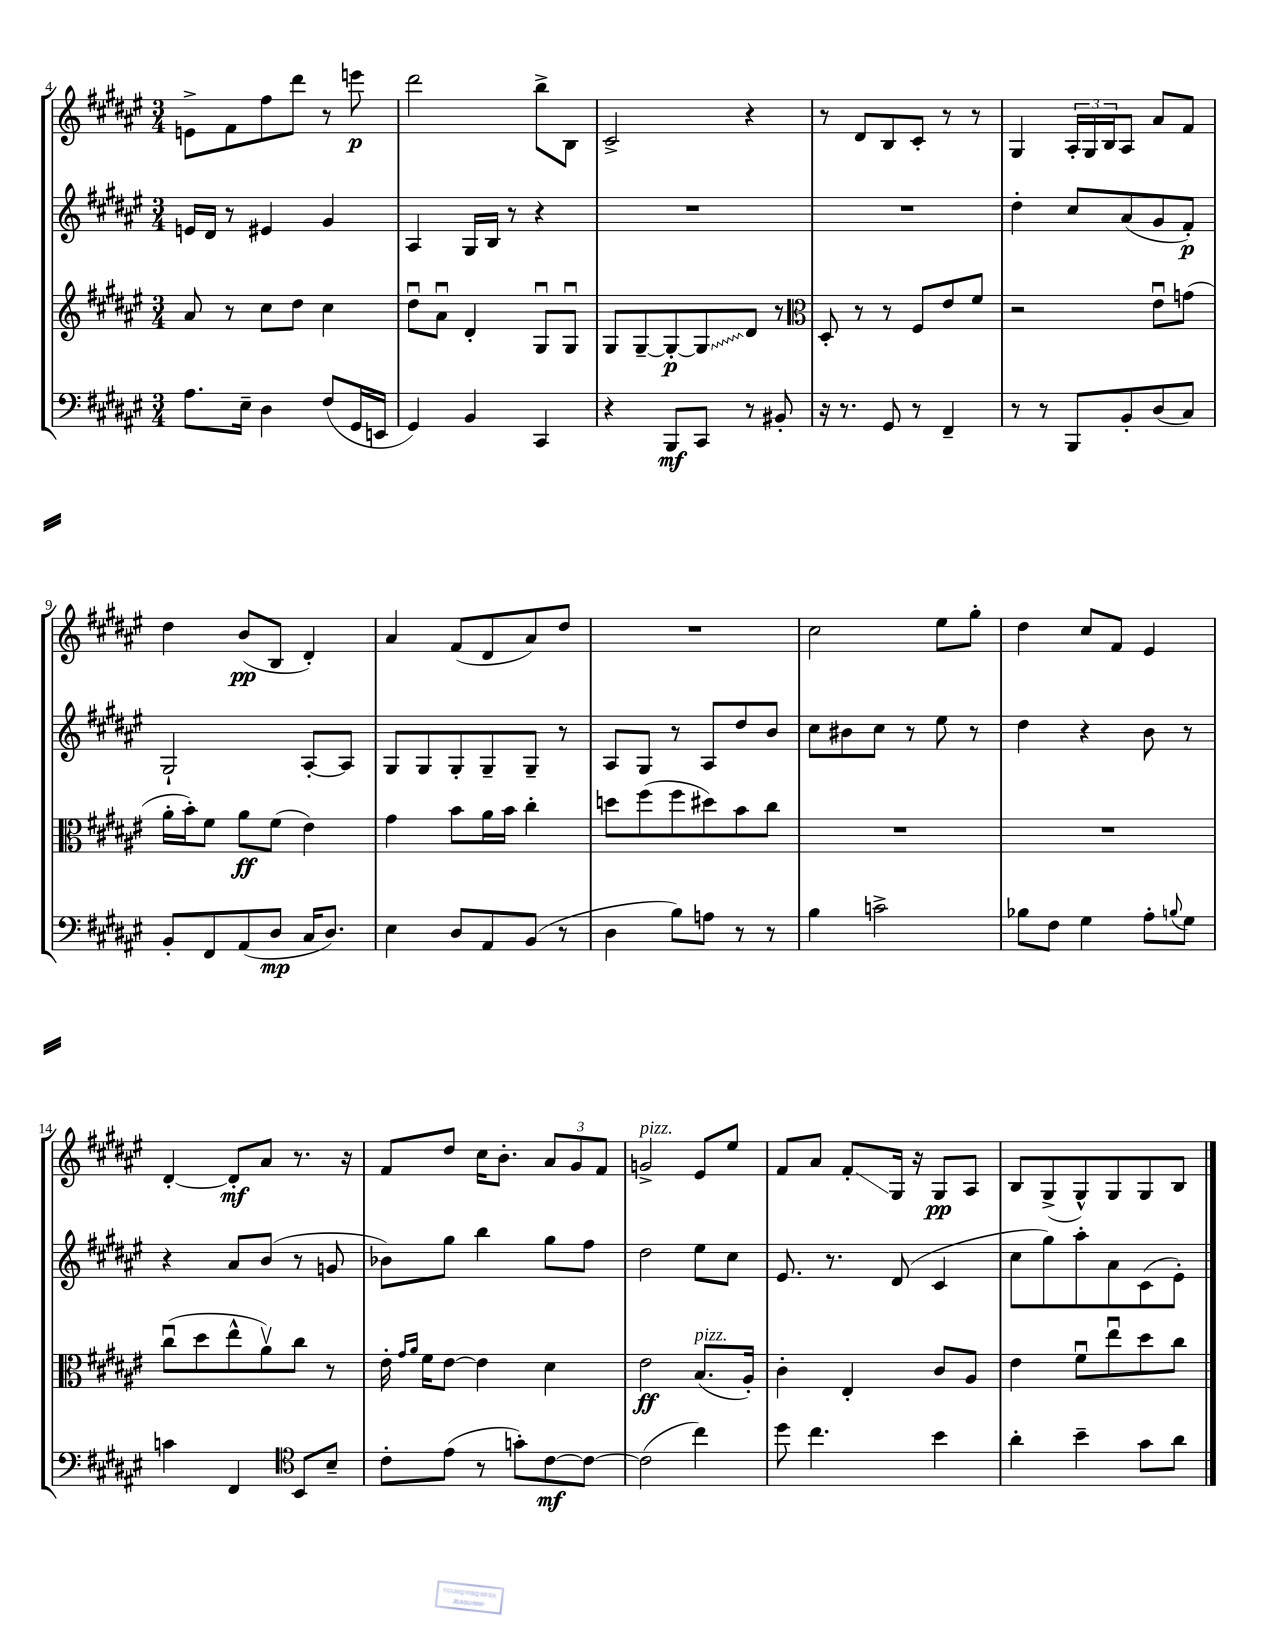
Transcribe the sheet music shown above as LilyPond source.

<<
\new StaffGroup <<
\new Staff = "s0" {
    \clef treble \key fis \major \numericTimeSignature \time 3/4
    e'8-> fis'8 fis''8 dis'''8 r8 e'''8\p |
    dis'''2 b''8-> b8 |
    cis'2-> r4 |
    r8 dis'8 b8 cis'8-. r8 r8 |
    gis4 \tuplet 3/2 { ais16-. gis16 b16 } ais8 ais'8 fis'8 |
    dis''4 b'8\pp( b8 dis'4-.) |
    ais'4 fis'8( dis'8 ais'8) dis''8 |
    R2. |
    cis''2 eis''8 gis''8-. |
    dis''4 cis''8 fis'8 eis'4 |
    dis'4~-. dis'8-.\mf ais'8 r8. r16 |
    fis'8 dis''8 cis''16 b'8.-. \tuplet 3/2 { ais'8 gis'8 fis'8 } |
    g'2->^\markup { \italic "pizz." } eis'8 eis''8 |
    fis'8 ais'8 fis'8-.\glissando gis16 r16 gis8\pp ais8 |
    b8 gis8->( gis8-^) gis8 gis8 b8 \bar "|." |
}
\new Staff = "s1" {
    \clef treble \key fis \major \numericTimeSignature \time 3/4
    e'16 dis'16 r8 eis'4 gis'4 |
    ais4 gis16 b16 r8 r4 |
    R2. |
    R2. |
    dis''4-. cis''8 ais'8( gis'8 fis'8-.\p) |
    gis2-! ais8~-. ais8 |
    gis8 gis8 gis8-. gis8-- gis8-- r8 |
    ais8 gis8 r8 ais8 dis''8 b'8 |
    cis''8 bis'8 cis''8 r8 eis''8 r8 |
    dis''4 r4 b'8 r8 |
    r4 ais'8 b'8( r8 g'8 |
    bes'8) gis''8 b''4 gis''8 fis''8 |
    dis''2 eis''8 cis''8 |
    eis'8. r8. dis'8( cis'4 |
    cis''8 gis''8) ais''8-. ais'8 cis'8( eis'8-.) \bar "|." |
}
\new Staff = "s2" {
    \clef treble \key fis \major \numericTimeSignature \time 3/4
    ais'8 r8 cis''8 dis''8 cis''4 |
    dis''8\downbow ais'8\downbow dis'4-. gis8\downbow gis8\downbow |
    gis8 gis8~-- gis8~-.\p \once \override Glissando.style = #'zigzag gis8\glissando dis'8 r8 |
    \clef alto dis8-. r8 r8 fis8 eis'8 fis'8 |
    r2 eis'8\downbow g'8( |
    ais'16-. b'16-.) fis'8 ais'8\ff fis'8( eis'4) |
    gis'4 b'8 ais'16 b'16 cis''4-. |
    d''8 fis''8( fis''8 dis''8) b'8 cis''8 |
    R2. |
    R2. |
    cis''8\downbow( dis''8 eis''8-^ ais'8\upbow) cis''8 r8 |
    eis'16-. \grace { gis'16 ais'16 } fis'16 eis'8~ eis'4 dis'4 |
    eis'2\ff b8.^\markup { \italic "pizz." }( ais16-.) |
    cis'4-. eis4-. cis'8 ais8 |
    eis'4 fis'8\downbow eis''8\downbow dis''8 cis''8 \bar "|." |
}
\new Staff = "s3" {
    \clef bass \key fis \major \numericTimeSignature \time 3/4
    ais8. eis16-- dis4 fis8( gis,16 e,16 |
    gis,4) b,4 cis,4 |
    r4 b,,8\mf cis,8 r8 bis,8-. |
    r16 r8. gis,8 r8 fis,4-- |
    r8 r8 b,,8 b,8-. dis8( cis8) |
    b,8-. fis,8 ais,8( dis8\mp cis16 dis8.) |
    eis4 dis8 ais,8 b,8( r8 |
    dis4 b8) a8 r8 r8 |
    b4 c'2-> |
    bes8 fis8 gis4 ais8-. \appoggiatura { b8 } gis8 |
    c'4 fis,4 \clef tenor b,8 b8-- |
    cis'8-. eis'8( r8 g'8-.) cis'8~\mf cis'8~ |
    cis'2( cis''4) |
    dis''8 cis''4. b'4 |
    ais'4-. b'4-- gis'8 ais'8 \bar "|." |
}
>>
>>
\layout { \context { \Score currentBarNumber = #4 } }
